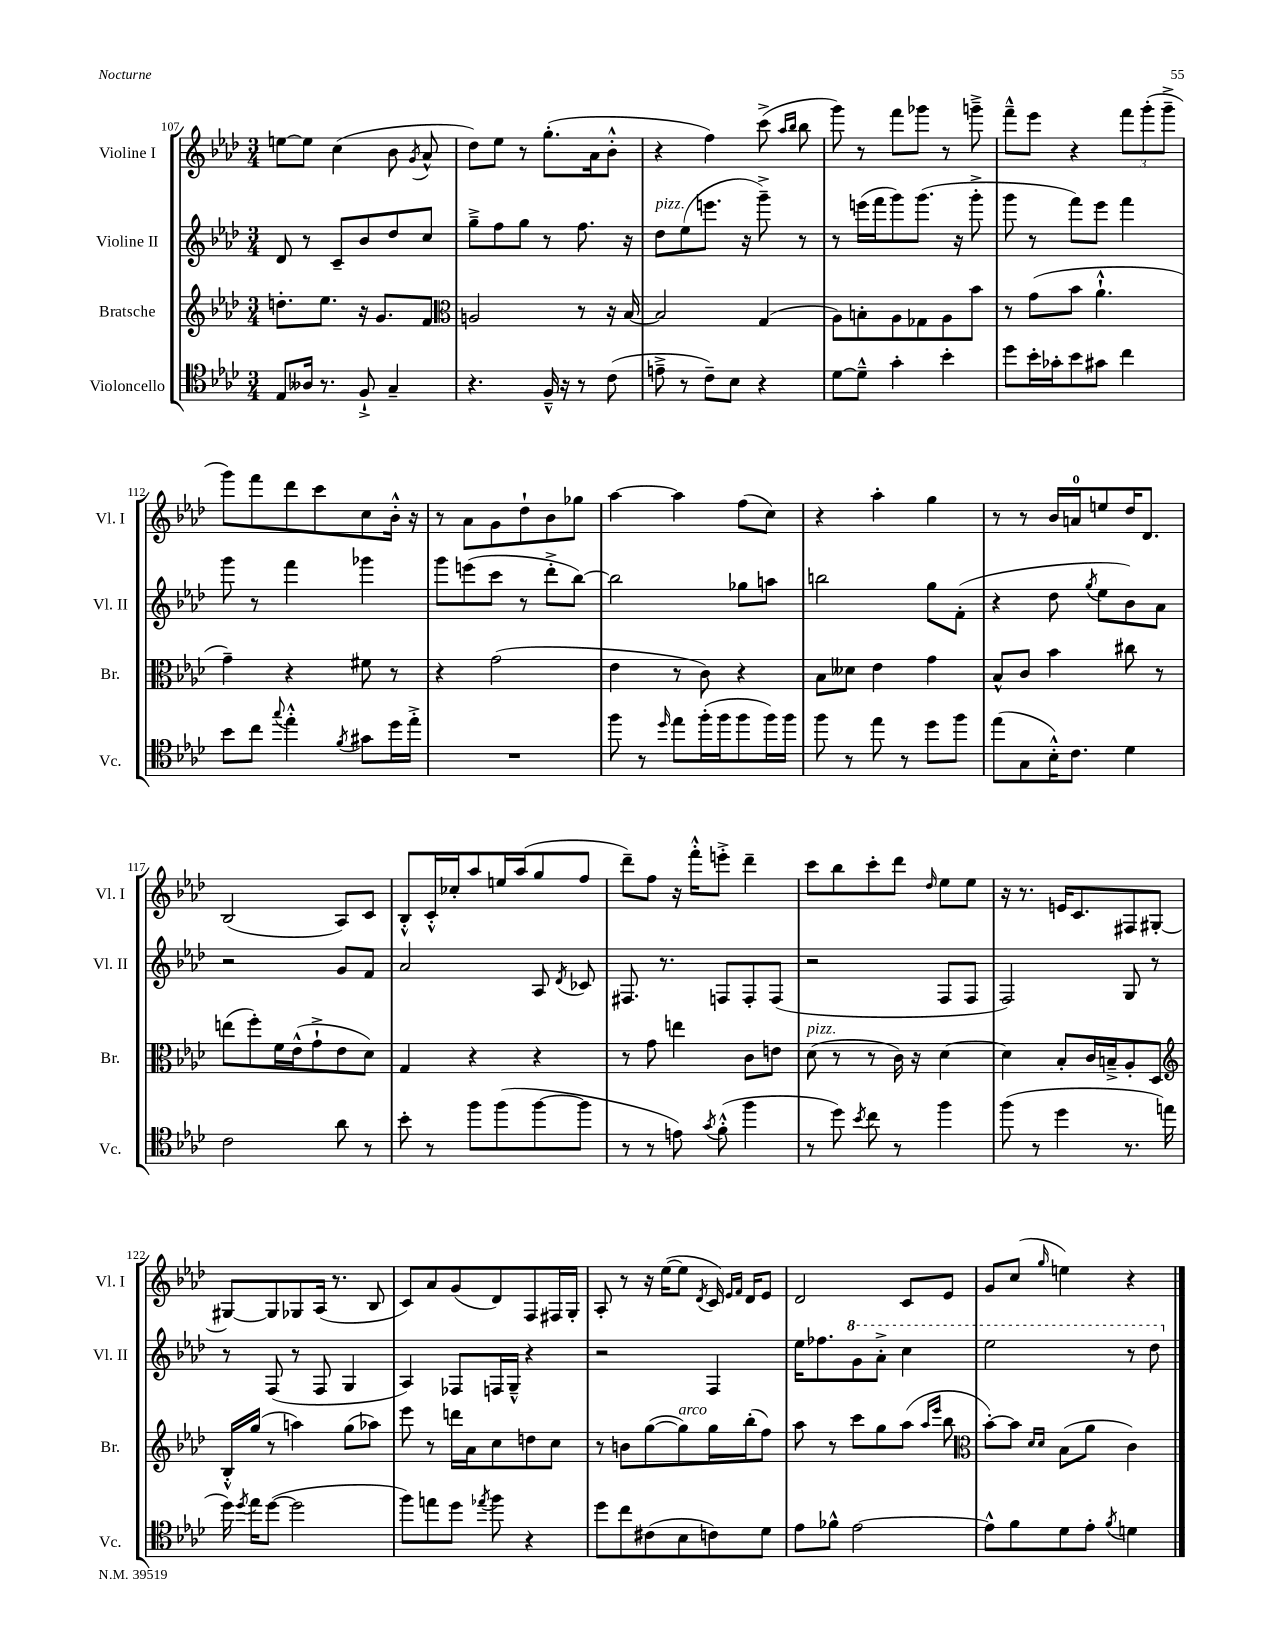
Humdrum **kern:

**kern	**kern	**kern	**kern
*staff4	*staff3	*staff2	*staff1
*clefC4	*clefG2	*clefG2	*clefG2
*k[b-e-a-d-]	*k[b-e-a-d-]	*k[b-e-a-d-]	*k[b-e-a-d-]
*M3/4	*M3/4	*M3/4	*M3/4
8E-/L	8.dd'\L	8d-/	[8ee\L
16A--/Jk	.	8r	8ee\]J
8.r	8.ee-\J	.	.
.	.	8c~/L	(4cc\
8F`^/	16r	8b-/	.
.	8.g/L	.	.
4G~/	.	8dd-/	8b-\
.	.	.	8qg/
.	8f/J	8cc/J	8a-^^/
=	=	=	=
*	*clefC3	*	*
4.r	2A/	8gg~^\L	8dd-\L)
.	.	8ff\	8ee-\J
.	.	8gg\J	8r
16F~^^/	.	8r	(8.gg'\L
16r	.	.	.
8r	8r	8.ff\	.
.	.	.	16a-\k
(8c\	16r	.	8b-'^^\J
.	[16B-/	16r	.
=	=	=	=
8e~^\	2B-/]	8dd-\L	4r
8r	.	(8ee-\	.
8c~\L)	.	8.eee\J	4ff\)
8B-\J	.	.	.
.	.	16r	.
4r	(4G/	8ggg~^\)	(8ccc^\
.	.	.	16qqaa-/LL
.	.	.	16qqbb-/JJ
.	.	8r	8bb-\
=	=	=	=
[8d-\L	8A-\L)	8r	8ggg\)
8d-~^^\]J	8B'\	(16eee\LL	8r
.	.	16fff\J	.
4g'\	8A-\	8ggg\)	8fff\L
.	8G-\	(8.ggg\J	8ggg-\J
4b-'\	8A-\	.	8r
.	.	16r	.
.	8b-\J	8ggg'^\	8ggg~^\
=	=	=	=
8dd-\L	8r	8ggg\	8fff~^^\L
16b-'\L	(8g\L	8r	8eee-\J
16g-'\J	.	.	.
8b-\	8b-\J	8fff\L)	4r
8g#\J	4.a-`^^\	8eee-\J	.
4cc\	.	4fff\	12fff\L
.	.	.	(12ggg'\
.	.	.	12ggg~^\J
=	=	=	=
8b-\L	4g~\)	8ggg\	8ggg\L)
8cc\J	.	8r	8fff\
8qqgg/	.	.	.
4ee-'^^\	4r	4fff\	8ddd-\
.	.	.	8ccc\
8qf/	.	.	.
8g#\L	8f#\	4ggg-\	8cc\
16dd-\L	8r	.	16b-'^^\Jk
16ee-'^\JJ	.	.	16r
=	=	=	=
2.r	4r	8ggg\L	8r
.	.	(8eee\	8a-\L
.	(2g\	8ccc\J	8g\
.	.	8r	8dd-`\
.	.	8ddd-'^\L	8b-\
.	.	[8bb-\J)	8gg-\J
=	=	=	=
8ff\	4e-\	2bb-\]	[4aa-\
8r	.	.	.
16qqdd-/	.	.	.
8ee-\L	8r	.	4aa-\]
(16ff'\L	8c\)	.	.
16ff\J	.	.	.
8ff\	4r	8gg-\L	(8ff\L
16ff\L)	.	8aa\J	8cc\J)
16ff\JJ	.	.	.
=	=	=	=
8ff\	8B-\L	2bb\	4r
8r	8d--\J	.	.
8ee-\	4e-\	.	4aa-'\
8r	.	.	.
8dd-\L	4g\	8gg\L	4gg\
8ff\J	.	(8f'\J	.
=	=	=	=
(8ee-\L	8B-^^/L	4r	8r
8G\	8c/J	.	8r
16B-'^^\K)	4b-\	8dd-\	16b-/LL
8.c\J	.	.	16a/J
.	.	8qgg/	.
.	.	8ee-\L	8ee/
4d-\	8cc#\	8b-\)	16dd-/K
.	.	.	8.d-/J
.	8r	8a-\J	.
=	=	=	=
2c\	(8ee\L	2r	(2B-/
.	8ff'\)	.	.
.	16f\L	.	.
.	(16e-^^\J	.	.
.	8g`^\	.	.
8a-\	8e-\	8g/L	8A-/L)
8r	8d-\J)	8f/J	8c/J
=	=	=	=
8b-'\	4G/	2a-/	8B-'^^/L
8r	.	.	16c'^^/L
.	.	.	16cc-'/J
8ff\L	4r	.	8aa-/
(8ff\	.	.	16ee/L
.	.	.	(16aa-/J
[8ff\	4r	8A-/	8gg/
.	.	8qd-/	.
8ff\]J	.	8c-/	8ff/J
=	=	=	=
8r	8r	8.F#/	8ddd-~\L)
8r	8g\	.	8ff\J
.	.	8.r	.
8e\)	4ee\	.	16r
.	.	.	16fff'^^\LK
8qg/	.	.	.
(8f'^^\	.	8F/L	8eee'^\J
4ff\	8c\L	8F'/	4ddd-~\
.	8e\J	(8F/J	.
=	=	=	=
8r	(8d-\	2r	8ccc\L
8dd-\)	8r	.	8bb-\
8qb-/	.	.	.
8cc\	8r	.	8ccc'\
8r	16c\)	.	8ddd-\J
.	16r	.	.
.	.	.	16qqdd-/
4ff\	[4d-\	8F/L	8ee-\L
.	.	8F/J	8ee-\J
=	=	=	=
(8ff\	4d-\]	2F/)	16r
.	.	.	8.r
8r	.	.	.
4dd-\	8B-'/L	.	16e/LK
.	.	.	8.c/
.	16c/L	.	.
.	16B~^/J	.	.
8.r	8A-'/	8G/	8F#/
.	8D-/J	8r	[8G#'/J
16ee\	.	.	.
=	=	=	=
*	*clefG2	*	*
16dd-\)	16B-'^^/LL	8r	8G#/_L
8qdd-/	.	.	.
16ee-\LK	(16gg/JJ	.	.
([8dd-\J	8r	(8F/	8G#/]
2dd-\]	4aa\)	8r	8G-/
.	.	8F/	(16A-/Jk
.	.	.	8.r
.	(8gg\L	4G/	.
.	8aa-\J)	.	8B-/
=	=	=	=
8ff\L)	8eee-\	4A-/)	8c/L)
8ee\	8r	.	8a-/
8dd-\J	16ddd\LL	8F-/L	(8g/
.	16a-\J	.	.
8qee-/	.	.	.
8ff\	8cc\	16F/L	8d-/)
.	.	16G~^^/JJ	.
4r	8dd\	4r	8F/
.	8cc\J	.	16F#/L
.	.	.	16G'/JJ
=	=	=	=
8dd-\L	8r	2r	8A-'/
8cc\	8b\L	.	8r
(8c#\	([8gg\	.	16r
.	.	.	([16ee-\LK
8B-\	8gg\])	.	8ee-\]J
.	.	.	8qd-/
8c\)	16gg\L	4F/	16c/)
.	.	.	16qqe-/LL
.	.	.	16qqf/JJ
.	(16bb-'\J	.	16d-/LK
8d-\J	8ff\J)	.	8e-/J
=	=	=	=
8e-\L	8aa-\	16ee-\LK	2d-/
.	.	8.ff-\	.
8f-^^\J	8r	.	.
[2e-\	8ccc\L	8gg\	.
.	8gg\	8aa-'^\J	.
.	(8aa-\J	4ccc\	8c/L
.	16qqaa-/LL	.	.
.	16qqeee-/JJ	.	.
.	8bb-\	.	8e-/J
=	=	=	=
*	*clefC3	*	*
8e-^^\]L	[8b-'\L)	2eee-\	8g/L
8f\	8b-\]J	.	(8cc/J
.	16qqd-/LL	.	.
.	16qqd-/JJ	.	16qqgg/
8d-\	(8B-\L	.	4ee\)
8e-'\J	8a-\J	.	.
8qf/	.	.	.
4d\	4c\)	8r	4r
.	.	8ddd-\	.
==	==	==	==
*-	*-	*-	*-
